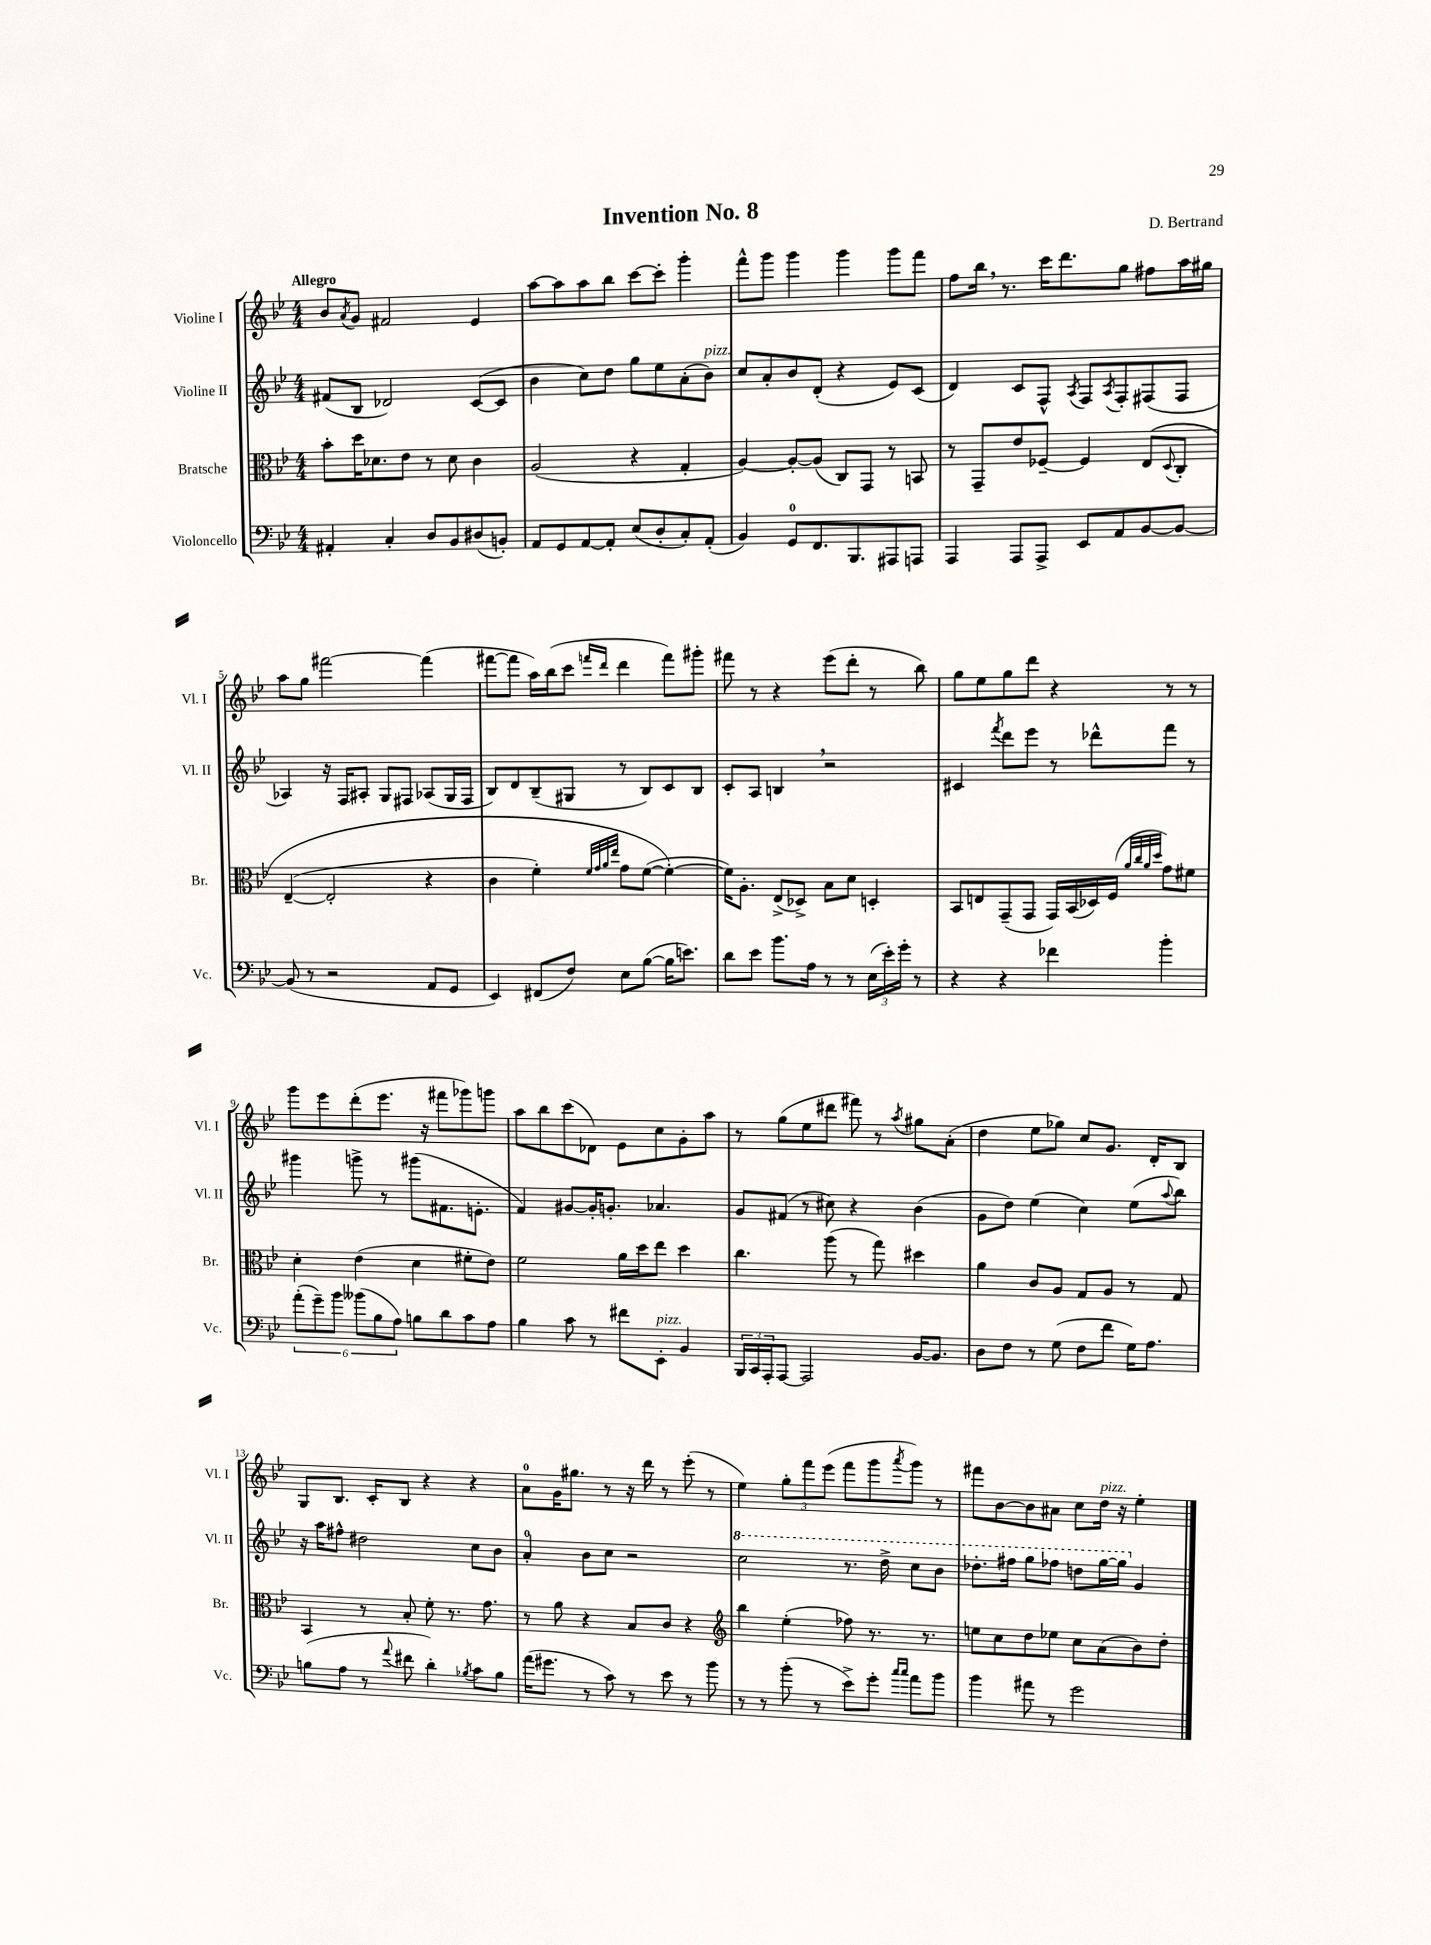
\header { title = "Invention No. 8" composer = "D. Bertrand" }
<<
\new StaffGroup <<
\new Staff = "s0" \with { instrumentName = "Violine I" shortInstrumentName = "Vl. I" } {
    \clef treble \key bes \major \numericTimeSignature \time 4/4 \tempo "Allegro"
    bes'8 \acciaccatura { a'8 } g'8 fis'2 ees'4 |
    a''8~ a''8 a''8 bes''8 c'''8~ c'''8-. g'''4-. |
    f'''8-^ g'''8 g'''4 g'''4 g'''8 f'''8 |
    f''8 bes''16 \breathe r8. c'''16 d'''8. g''8 fis''8 a''16 gis''16 |
    a''8 g''8 fis'''2~ fis'''4( |
    fis'''8~ fis'''8 a''16) bes''16( c'''8 \grace { f'''16 d'''16 } d'''4 f'''8) gis'''8-. |
    fis'''8 r8 r4 ees'''8( d'''8-. r8 bes''8) |
    g''8 ees''8 g''8 d'''8 r4 r8 r8 |
    g'''8 ees'''8 d'''8-.( ees'''8. r16 fis'''8 ges'''8) g'''8 |
    a''8 bes''8 c'''8( des'8) ees'8 c''8 g'8-. a''8 |
    r8 g''8( ees''8 dis'''8 fis'''8) r8 \acciaccatura { a''8 } gis''8 a'8-.( |
    d''4 ees''8 ges''8) c''8 g'8. d'16-. bes8 |
    g8 bes8. c'16-. bes8 r4 r4 |
    a'8-0 g'16 gis''8. r8 r16 d'''16 r8 ees'''8-.( r8 |
    ees''4) \tuplet 3/2 { g''8-. f'''8 ees'''8( } f'''8 g'''8 \acciaccatura { a'''8 } g'''8) r8 |
    fis'''8 bes'8~ bes'8 ais'8 c''8 d''16^\markup { \italic "pizz." } r16 ees''4-. \bar "|." |
}
\new Staff = "s1" \with { instrumentName = "Violine II" shortInstrumentName = "Vl. II" } {
    \clef treble \key bes \major \numericTimeSignature \time 4/4
    fis'8( bes8 des'2) c'8~( c'8 |
    bes'4 c''8) d''8 g''8 ees''8 a'8-.( bes'8^\markup { \italic "pizz." }) |
    c''8 a'8-. bes'8 d'8-.( r4 ees'8) c'8( |
    d'4) c'8 f8-^ \acciaccatura { a8 } f8 \acciaccatura { a8 } f8-. fis8( fis8 |
    aes4) r16 f16 ais8-. g8 fis8 aes8( g16 fis16 |
    bes8) d'8 bes8--( gis8 r8 bes8) c'8 bes8 |
    c'8-. a8 b4 \breathe r2 |
    cis'4 \acciaccatura { f'''8 } d'''8 ees'''8 r8 des'''8-^ f'''8 r8 |
    gis'''4 g'''8-> r8 gis'''8( fis'8. e'8.-. |
    f'4) gis'8~ gis'16-. g'8.-. aes'4. |
    g'8 fis'8( r8 cis''8) r4 bes'4( |
    g'8 d''8) ees''4( c''4) ees''8( \appoggiatura { a''8 } bes''8) |
    r16 a''16 fis''8-^ dis''2 c''8 bes'8 |
    a'4-0-. bes'8 c''8 r2 |
    \ottava #1 c'''2 r8. d'''16-> c'''8 bes''8 |
    des'''8.-. fis'''16 g'''8 fes'''8 d'''8 g'''16~ g'''16 \ottava #0 g'4 \bar "|." |
}
\new Staff = "s2" \with { instrumentName = "Bratsche" shortInstrumentName = "Br." } {
    \clef alto \key bes \major \numericTimeSignature \time 4/4
    bes'8-. d''16 des'8. ees'8 r8 des'8 c'4 |
    a2( r4 g4-. |
    a4~) a8~-. a8( c8) g,8 r8 b,8 |
    r8 g,8-- ees'8 fes8~-- fes4 ees8\( \appoggiatura { d8 } c8-. |
    ees4~--( ees2-. r4 |
    c'4 f'4-.) \grace { f'32 g'32 a'32 ees''32 } g'8 f'8~( f'4~-.\) |
    f'16) a8.-. ees8->( des8->) bes8 d'8 d4-. |
    bes,8 e8 g,8--( g,8 g,16) bes,16( des16) f16( \grace { a'32 c''32 a'32 d''32 } g'8) fis'8 |
    d'4-. ees'4( d'4 fis'8-. ees'8) |
    f'2 a'16 d''16 ees''8 d''4 |
    c''4. a''8( r8 g''8) dis''4 |
    a'4 c'8 a8 g8 a8 r8 g8 |
    bes,4 r8 bes8-. f'8-. r8. g'8. |
    r8 a'8 r4 bes8 c'8 r4 |
    \clef treble bes''4 ees''4-.( fes''8) r8. r8. |
    e''8 c''8 d''8 ees''8 c''8 a'8( bes'8) d''8-. \bar "|." |
}
\new Staff = "s3" \with { instrumentName = "Violoncello" shortInstrumentName = "Vc." } {
    \clef bass \key bes \major \numericTimeSignature \time 4/4
    ais,4-. c4-. d8 bes,8 dis8( b,8-.) |
    a,8 g,8 a,8~ a,8-. ees8( d8-. c8-.) a,8-.( |
    bes,4) g,8-0 f,8. bes,,8. ais,,8 a,,8 |
    a,,4 a,,8 a,,8-> ees,8 a,8 bes,8~ bes,8~ |
    bes,8( r8 r2 a,8 g,8 |
    ees,4) fis,8( f8) ees8 bes8~( bes16 e'8.) |
    d'8 ees'8 bes'8. a16 r8 r8 \tuplet 3/2 { ees16( ees'16-.) g'16-. } r8 |
    r4 r4 fes'4 bes'4-. |
    \tuplet 6/4 { a'8-.( g'8--) bes'8 beses'8( bes8 a8) } b8 d'8 c'8 a8 |
    bes4 c'8 r8 fis'8 ees,8-.^\markup { \italic "pizz." } bes,4 |
    \tuplet 3/2 { bes,,16 c,16 a,,16-. } a,,8~ a,,2 bes,16~ bes,8. |
    d8 f8 r8 g8( f8 f'8 g16) a8. |
    b8( a8 r8 \appoggiatura { a'8 } fis'8 d'4-.) \acciaccatura { bes8 } c'8 bes8 |
    a'16( gis'8. r8 c'8) r8 ees'8 r8 bes'8 |
    r8 r8 bes'8-.( r8 ees'8->) g'8-. \grace { c''16 c''16 } a'8 bes'8 |
    bes'4 ais'8 r8 g'2 \bar "|." |
}
>>
>>
